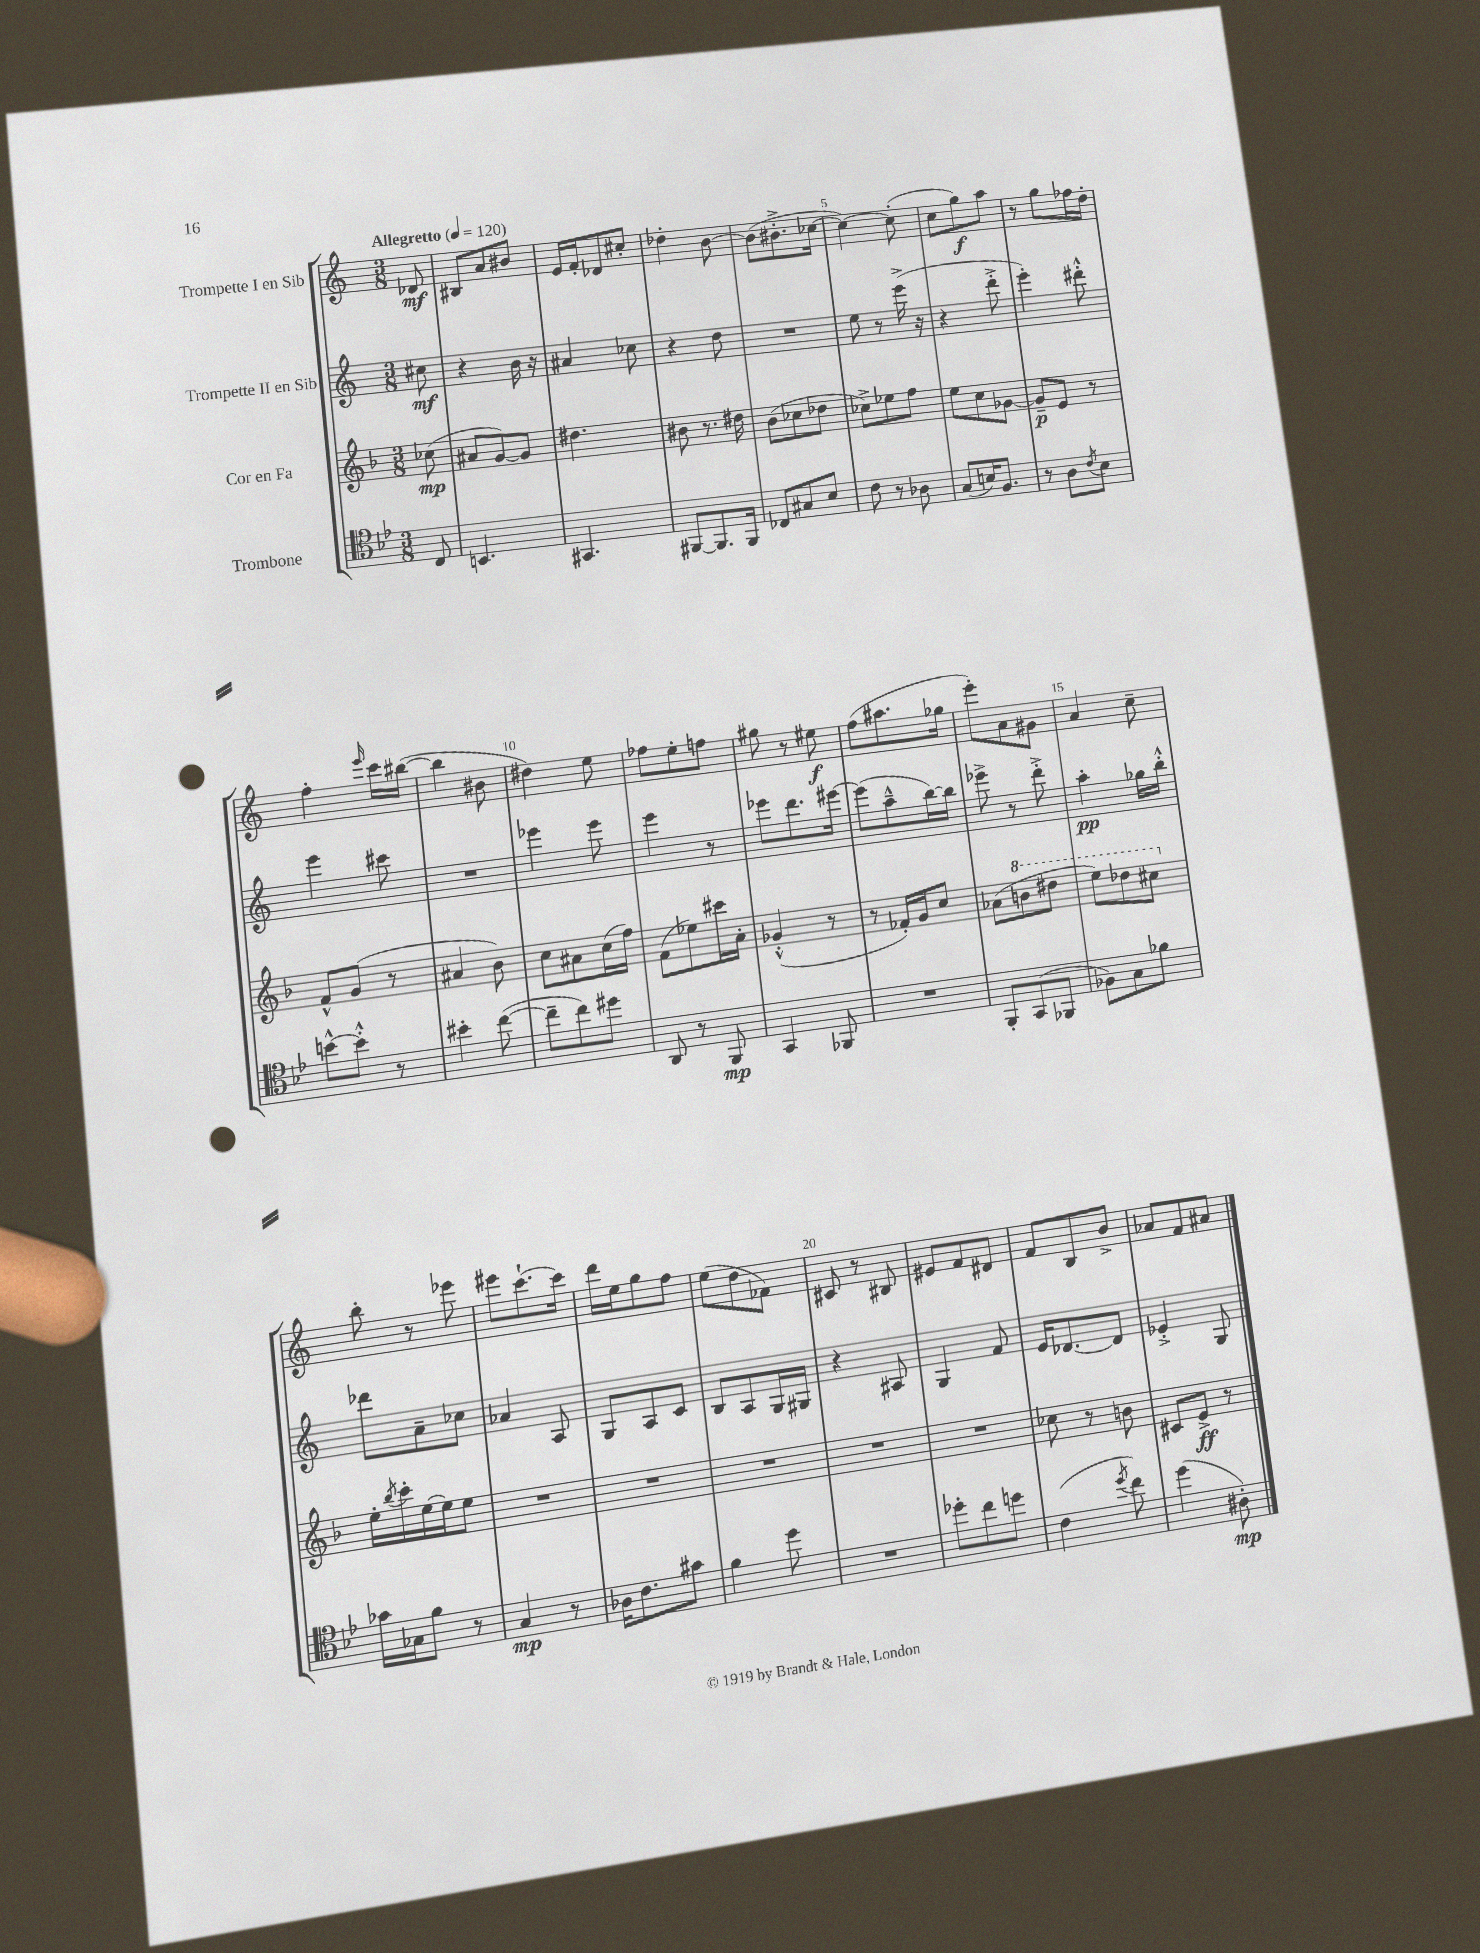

**kern	**kern	**kern	**kern
*staff4	*staff3	*staff2	*staff1
*clefC4	*clefG2	*clefG2	*clefG2
*k[b-e-]	*k[b-]	*k[]	*k[]
*M3/8	*M3/8	*M3/8	*M3/8
*MM120	*MM120	*MM120	*MM120
8C	(8cc-	8cc#	8d-
=	=	=	=
4.BB	8a#	4r	8B#
.	[8g)	.	8a
.	8g]	16b	8b#
.	.	16r	.
=	=	=	=
4.GG#	4.dd#	4a#	16e
.	.	.	16f'
.	.	.	8d-
.	.	8cc-	8cc#'
=	=	=	=
[8FF#	8b#	4r	4dd-'
8.FF#]	8.r	.	.
.	.	8dd	[8b
16FF#	16dd#	.	.
=	=	=	=
8C-	(8b-	4.r	(8b]
8G#	8cc-	.	8.b#'^
8B-	8dd-	.	.
.	.	.	[16cc-
=	=	=	=
8c	8cc-^)	8ee	4cc-_)
8r	8ee-	8r	.
8A-	8ff	(16eee^	(8cc-']
.	.	16r	.
=	=	=	=
(8G	8ee	4r	8cc
16B)	8cc	.	8gg)
8.F	.	.	.
.	[8g-	8ddd'^	8aa
=	=	=	=
8r	8g-~]	4eee')	8r
8A	8e	.	8gg
8qc	.	.	.
8B-	8r	8ddd#'^^	16ff-
.	.	.	16dd'
=	=	=	=
[8b^^	8f^^	4eee	4ff'
8b'^^]	(8g	.	.
.	.	.	16qqeee
8r	8r	8ccc#	16ccc
.	.	.	([16bb#
=	=	=	=
4b#'	4a#	4.r	4bb#]
([8cc	8b-)	.	8b#
=	=	=	=
8cc~]	8cc	4eee-	4dd#)
8cc)	8a#	.	.
8dd#	(16cc	8eee-	8ee
.	16ff)	.	.
=	=	=	=
8AA	(8f	4eee	8ff-
8r	8ee-)	.	8ee'
8FF	16ccc#	8r	8ff
.	16a'	.	.
=	=	=	=
4GG	(4g-'^^	8eee-	8gg#
.	.	8.ddd	8r
8FF-	8r	.	8ee#
.	.	[16eee#	.
=	=	=	=
4.r	8r	(8eee#]	(8ff
.	16f-')	8aa~^^	8.aa#
.	16g	.	.
.	8cc	[16bb)	.
.	.	16bb]	16gg-
=	=	=	=
8FF'	(8a-	8eee-^	8eee')
(8GG	8bb	8r	8a
8FF-	8ddd#	8ddd'^	8g#
=	=	=	=
8F-)	8eee)	4aa'	4a
8G	8ddd-	.	.
8f-	8ccc#	16gg-	8cc~
.	.	16bb'^^	.
=	=	=	=
16g-	16ee'	8ddd-	8bb'
.	8qbb-	.	.
16G-	16ccc'	.	.
8f	[16ee	8a~	8r
.	16ee]	.	.
8r	8ee	8cc-	8eee-
=	=	=	=
4G	4.r	4a-	8eee#
.	.	.	[8.ccc`
8r	.	8A	.
.	.	.	16ccc]
=	=	=	=
16A-	4.r	8G	16ddd
8.c	.	.	16ee
.	.	8A	8gg
8g#	.	8c	8ff
=	=	=	=
4f	4.r	8B	(8ee
.	.	8A	8dd
8dd	.	16G	8f-)
.	.	16G#	.
=	=	=	=
4.r	4.r	4r	8c#
.	.	.	8r
.	.	8A#	8B#
=	=	=	=
8dd-'	4.r	4G	8e#
8cc	.	.	8f
8dd	.	8f	8d#
=	=	=	=
(4c	8cc-	16e	8f
.	.	[8.d-	.
.	8r	.	8B
8qdd	.	.	.
8cc)	8b	8d-]	8b^
=	=	=	=
(4dd	8c#	4e-'^	8a-
.	8e^	.	8f
8A#')	8r	8G	8a#
==	==	==	==
*-	*-	*-	*-
